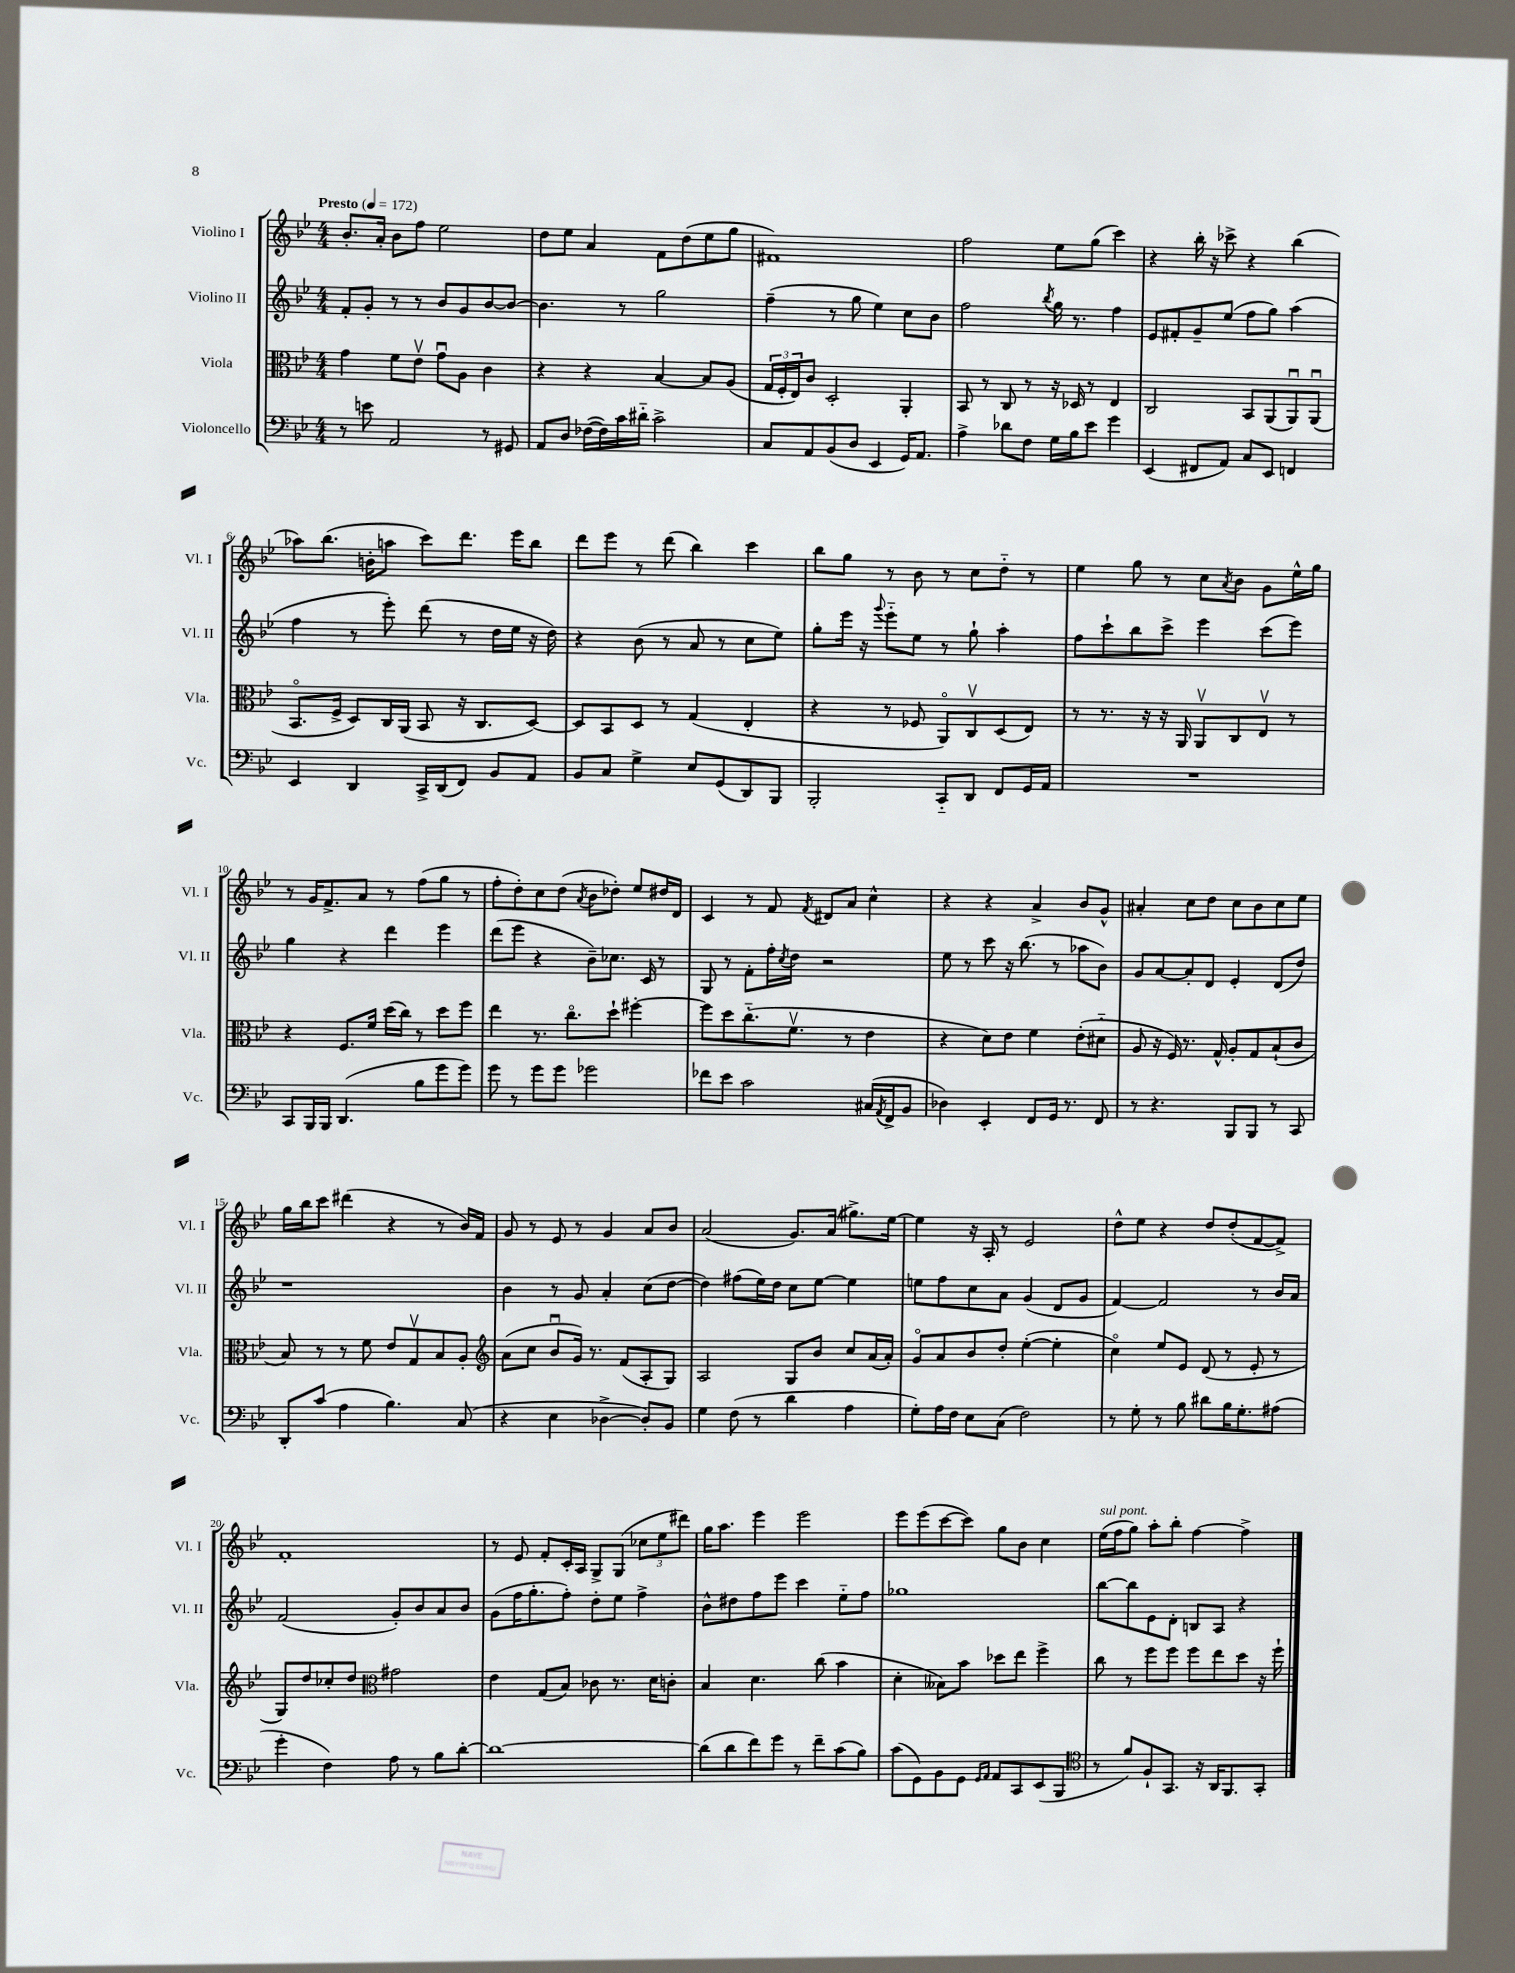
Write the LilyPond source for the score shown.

<<
\new StaffGroup <<
\new Staff = "s0" \with { instrumentName = "Violino I" shortInstrumentName = "Vl. I" } {
    \clef treble \key bes \major \numericTimeSignature \time 4/4 \tempo "Presto" 4 = 172
    bes'8.-. a'16-. bes'8 f''8 ees''2 |
    d''8 ees''8 a'4 f'8 d''8( ees''8 g''8 |
    fis'1) |
    f''2 ees''8 g''8( c'''4) |
    r4 bes''16-. r16 ces'''8-> r4 bes''4( |
    aes''8) bes''8.( b'16-. a''8 c'''8) d'''8. ees'''16 bes''8 |
    d'''8 ees'''8 r8 d'''8( bes''4) c'''4 |
    bes''8 g''8 r8 bes'8 r8 c''8 d''8-_ r8 |
    ees''4 g''8 r8 c''8 \acciaccatura { a'8 } bes'8 g'8 ees''16-^ g''16 |
    r8 g'16 f'8.-> a'8 r8 f''8( g''8 r8 |
    f''8-. d''8-.) c''8 d''8( \acciaccatura { a'8 } bes'8 des''8-.) ees''8 dis''16 d'16 |
    c'4 r8 f'8 \acciaccatura { f'8 } dis'8 a'8 c''4-^ |
    r4 r4 a'4-> bes'8 g'8-^ |
    ais'4-. c''8 d''8 c''8 bes'8 c''8 ees''8 |
    g''16 bes''16 c'''8 dis'''4( r4 r8 bes'16) f'16 |
    g'8 r8 ees'8 r8 g'4 a'8 bes'8 |
    a'2( g'8.) a'16( gis''8.->) ees''16~ |
    ees''4 r16 a16-. r8 ees'2 |
    d''8-^ ees''8 r4 d''8 d''8-.( f'8~ f'8->) |
    f'1-. |
    r8 ees'8 f'8-. c'16-. a16 g8-> g8( \tuplet 3/2 { ces''8 ees''8 dis'''8) } |
    g''16 a''8. ees'''4 ees'''2 |
    ees'''8 ees'''8( c'''8~ c'''8) g''8 bes'8 c''4 |
    ees''16^\markup { \italic "sul pont." }( f''16 g''8) a''8-. bes''8-. f''4~ f''4-> \bar "|." |
}
\new Staff = "s1" \with { instrumentName = "Violino II" shortInstrumentName = "Vl. II" } {
    \clef treble \key bes \major \numericTimeSignature \time 4/4
    f'8-. g'8-. r8 r8 bes'8 g'8 bes'8~ bes'8~ |
    bes'4. r8 g''2 |
    f''4--( r8 g''8 ees''4) c''8 bes'8 |
    f''2 \acciaccatura { bes''8 } g''16 r8. f''4 |
    ees'8 fis'8-. g'8-- ees''8( f''8 g''8) a''4( |
    f''4 r8 ees'''8-.) d'''8( r8 d''16 ees''16 r16 d''16) |
    r4 bes'8( r8 a'8 r8 c''8 ees''8) |
    g''8-. ees'''16 r16 \appoggiatura { g'''8 } ees'''8-_ ees''8 r8 g''8-! a''4-. |
    f''8 c'''8-! bes''8 c'''8-> ees'''4 c'''8( ees'''8) |
    g''4 r4 d'''4 ees'''4 |
    d'''8( ees'''8 r4 bes'8--) ces''8. c'16 r8 |
    g8 r8 f'8-. f''16-. \acciaccatura { c''8 } d''16 r2 |
    ees''8 r8 c'''8 r16 bes''8.( r8 aes''8 bes'8) |
    g'8 a'8~ a'8-. d'8 ees'4-. d'8( d''8) |
    r1 |
    bes'4 r8 g'8 a'4-. c''8( d''8~ |
    d''4) fis''8( ees''16) d''16 c''8 ees''8~ ees''4 |
    e''8 f''8 c''8 a'8 g'4( d'8 g'8 |
    f'4~) f'2 r8 bes'16 a'16 |
    f'2( g'8-.) bes'8 a'8 bes'8 |
    g'8( f''16 g''8.-. f''8-.) d''8-. ees''8 f''4-> |
    bes'8-^ dis''8 f''8 ees'''8 c'''4 ees''8-_ f''8 |
    ges''1 |
    bes''8~ bes''8 ees'8 d'8-. b8 a8 r4 \bar "|." |
}
\new Staff = "s2" \with { instrumentName = "Viola" shortInstrumentName = "Vla." } {
    \clef alto \key bes \major \numericTimeSignature \time 4/4
    g'4 f'8 ees'8\upbow g'8\downbow a8 c'4 |
    r4 r4 bes4~ bes8 a8( |
    \tuplet 3/2 { g16 f16-. ees16) } c'8 d2-. a,4-. |
    bes,8 r8 c8 r8 r16 des16 r8 ees4 |
    c2 bes,8 a,8( a,8\downbow) a,8\downbow( |
    bes,8.\flageolet f16-> d8) c16 a,16( bes,8 r16 c8. d8~) |
    d8 bes,8 d8 r8 g4( ees4-. |
    r4 r8 fes8 a,8\flageolet) c8\upbow d8( ees8) |
    r8 r8. r16 r16 a,16 a,8\upbow c8 ees8\upbow r8 |
    r4 f8. f'16 d''16( c''16) r8 d''8 f''8 |
    ees''4 r8. c''8.\flageolet d''8-! fis''4~-. |
    fis''8 d''8 c''8.-_( f'8.\upbow r8 ees'4 |
    r4 d'8) ees'8 f'4 ees'8-.( dis'8-_ |
    a8 r16 f16) r8. g16-^ a8-. g8 bes8-!( c'8 |
    bes8) r8 r8 f'8 ees'8 g8\upbow bes8 a8-. |
    \clef treble a'8( c''8 bes'8\downbow g'16) r8. f'8( a8-. g8) |
    a2 g8 bes'8 c''8 a'16( a'16-.) |
    g'8\flageolet a'8 bes'8 d''8-. ees''4~-.( ees''4-. |
    c''4\flageolet) ees''8 ees'8 d'8( r8 ees'8-. r8 |
    g8) d''8 ces''8-. d''8 \clef alto gis'2 |
    ees'4 g8( bes8) ces'8 r8. d'16 c'8-. |
    bes4 d'4. c''8( bes'4 |
    d'4-. beses8) bes'8 des''8 ees''8 f''4-> |
    c''8 r8 f''8 f''8 f''8 ees''8 d''8 r16 f''16-! \bar "|." |
}
\new Staff = "s3" \with { instrumentName = "Violoncello" shortInstrumentName = "Vc." } {
    \clef bass \key bes \major \numericTimeSignature \time 4/4
    r8 e'8 a,2 r8 gis,8 |
    a,8 d8 fes16~( fes16) c'16 dis'16-_ c'2-> |
    c8 a,8 bes,8( d8 ees,4 g,16) a,8. |
    a4-> des'8 f8 g16 bes16 ees'8 g'4 |
    ees,4( fis,8 a,8) c8 ees,8 f,4 |
    ees,4 d,4 c,16-> d,16( f,8) bes,8 a,8 |
    bes,8 c8 g4-> ees8 g,8( d,8) bes,,8 |
    bes,,2-. c,8-_ d,8 f,8 g,16 a,16 |
    R1 |
    c,8 bes,,16 bes,,16 d,4.( bes8 g'8 g'8) |
    g'8 r8 g'8 g'8 ges'2 |
    fes'8 ees'8 c'2 cis16( \acciaccatura { a,8 } f,16-> bes,8 |
    des4) ees,4-. f,8 g,16 r8. f,8 |
    r8 r4. bes,,8 bes,,8 r8 c,8 |
    d,8-. c'8( a4 bes4.) c8( |
    r4 ees4 des4~-> des8-.) bes,8 |
    g4 f8( r8 d'4 a4 |
    g8-.) a16 f16 ees8 c8( f2) |
    r8 g8-. r8 bes8 dis'8 bes16 g8.-. ais8( |
    g'4-. f4) a8 r8 bes8 d'8~-. |
    d'1~ |
    d'8( d'8 f'8) g'8 r8 f'8-- c'8( bes8) |
    c'8( g,8) bes,8 g,8 \grace { g,16 a,16 } a,8 c,8 ees,8( bes,,8 |
    \clef tenor r8 f'8) f8-! g,8. r16 a,16 f,8. g,8-. \bar "|." |
}
>>
>>
